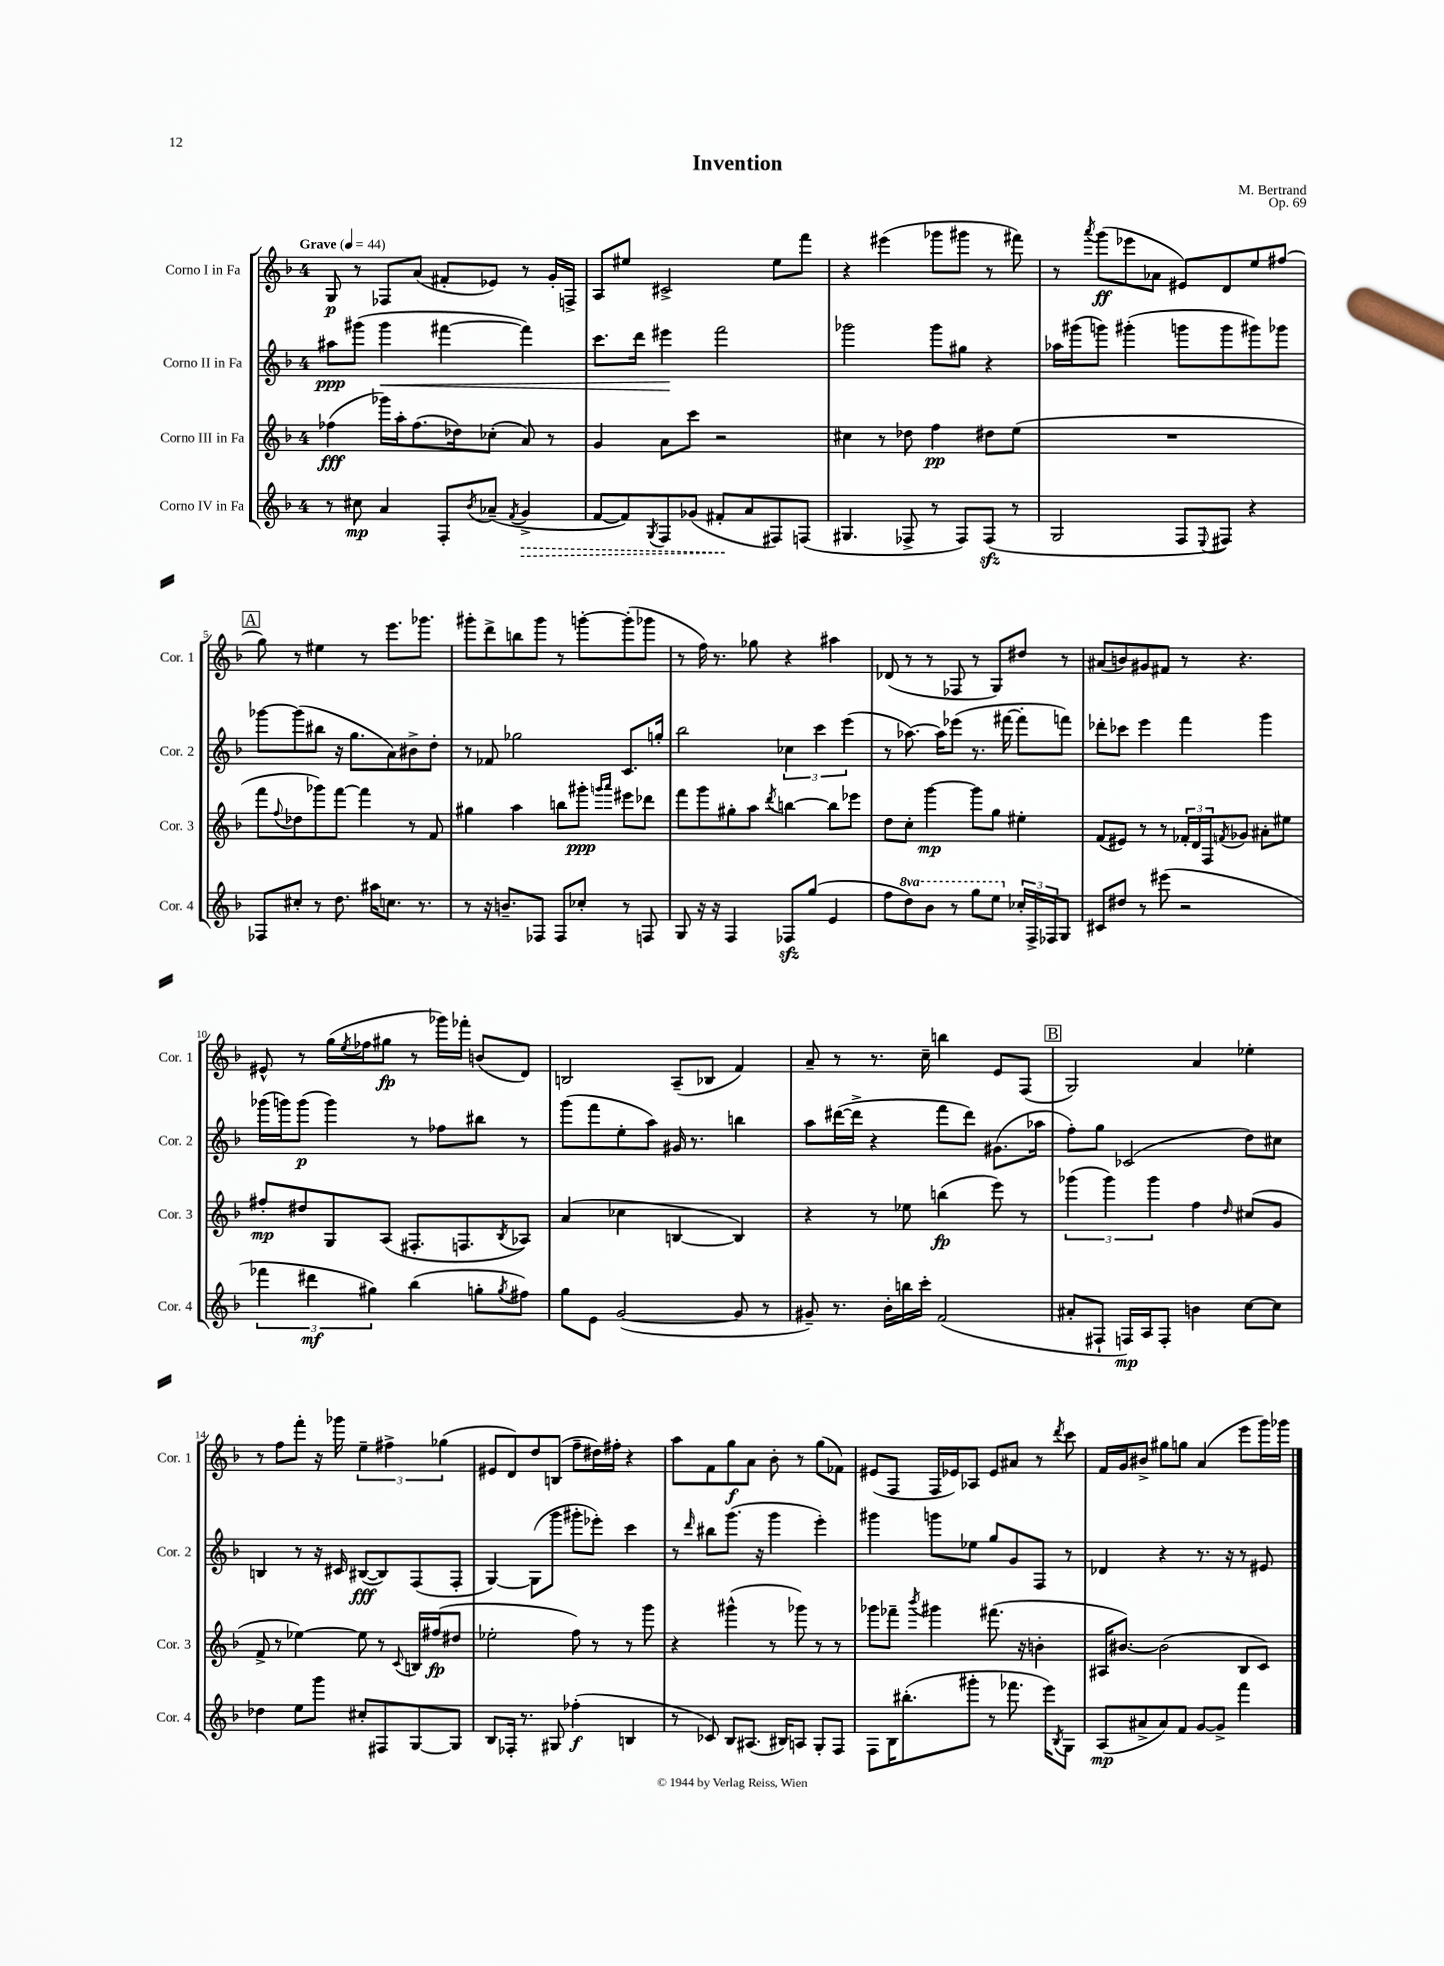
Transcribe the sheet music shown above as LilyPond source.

\header { title = "Invention" composer = "M. Bertrand" opus = "Op. 69" }
<<
\new StaffGroup <<
\new Staff = "s0" \with { instrumentName = "Corno I in Fa" shortInstrumentName = "Cor. 1" } {
    \clef treble \key f \major \once \override Staff.TimeSignature.style = #'single-digit \time 4/4 \tempo "Grave" 4 = 44
    g8\p r8 fes8 a'8( fis'8-. ees'8) r8 g'16-. f16-> |
    a8 eis''8 cis'2-> eis''8 f'''8 |
    r4 eis'''4( ges'''8 gis'''8 r8 fis'''8) |
    r8 \acciaccatura { a'''8 } g'''8\ff( ees'''8 aes'8 eis'8) d'8 e''8 fis''8( |
    \mark \markup { \box "A" } g''8) r8 eis''4 r8 e'''8. ges'''8. |
    gis'''8-. d'''8-> b''8 gis'''8 r8 g'''8~-. g'''8-.( ges'''8 |
    r8 f''16) r8. ges''8 r4 ais''4 |
    des'8( r8 r8 fes8 r8 g8) dis''8 r8 |
    ais'8( b'8) gis'8 fis'8 r8 r4. |
    eis'8-^ r8 g''16( \acciaccatura { e''8 } fes''16 gis''8\fp r8 ges'''16) fes'''16-. b'8( d'8) |
    b2 a8--( bes8 f'4) |
    a'8-- r8 r8. c''16-- b''4 e'8 f8( |
    \mark \markup { \box "B" } g2) a'4 ees''4-. |
    r8 f''8 f'''8-. r16 ges'''16 \tuplet 3/2 { e''4-- fis''4-> ges''4( } |
    eis'8 d'8) d''8 b8( f''8-- dis''16) fis''16-. r4 |
    a''8 f'8 g''8\f a'8 bes'8-. r8 g''8( fes'8) |
    eis'8( f8 f16 ees'16) aes8 ees'8 ais'8 r8 \acciaccatura { d'''8 } c'''8 |
    f'16 g'16 bis'8-> gis''8 g''8 a'4( e'''8 g'''16) ges'''16 \bar "|." |
}
\new Staff = "s1" \with { instrumentName = "Corno II in Fa" shortInstrumentName = "Cor. 2" } {
    \clef treble \key f \major \once \override Staff.TimeSignature.style = #'single-digit \time 4/4
    ais''8\ppp gis'''8( gis'''4\< fis'''4~ fis'''4) |
    c'''8. d'''16 eis'''4\! f'''2 |
    ges'''2 ges'''8 gis''8 r4 |
    aes''16 gis'''16( g'''8) gis'''4-.( g'''8 g'''8 gis'''8) ges'''8 |
    \mark \markup { \box "A" } ges'''8~ ges'''8( bis''8 r16 g''8. a'8) bis'8-> d''8-. |
    r8 fes'8 ges''2 c'8. g''16-. |
    bes''2 \tuplet 3/2 { ces''4 c'''4 e'''4( } |
    r8 aes''8.~) aes''16 ees'''8( r8. fis'''16~ fis'''8-. f'''8) |
    des'''8-. ces'''8 e'''4 f'''4 g'''4 |
    ges'''16( g'''16) g'''8\p( g'''4) r8 fes''8 bis''8 r8 |
    g'''8( f'''8 e''8-. a''8) gis'16 r8. b''4 |
    a''8 dis'''16~( dis'''16-> r4 f'''8 dis'''8) gis'8.( aes''16 |
    \mark \markup { \box "B" } f''8-.) g''8 ces'2( d''8) cis''8 |
    b4 r8 r16 cis'16 bis8~\fff( bis8) f8( f8-. |
    g4~) g8( g'''8 gis'''8-. ees'''8-.) c'''4 |
    r8 \grace { d'''16 } bis''8 g'''8.( r16 g'''4 e'''4-.) |
    gis'''4 g'''8 ees''8 g''8 g'8 f8 r8 |
    des'4 r4 r8. r16 r8 eis'8 \bar "|." |
}
\new Staff = "s2" \with { instrumentName = "Corno III in Fa" shortInstrumentName = "Cor. 3" } {
    \clef treble \key f \major \once \override Staff.TimeSignature.style = #'single-digit \time 4/4
    fes''4\fff( ges'''16) a''16-. fes''8.( des''16) ces''8-.( a'8) r8 |
    g'4 a'8 c'''8 r2 |
    cis''4 r8 des''8 f''4\pp dis''8 e''8( |
    R1 |
    \mark \markup { \box "A" } f'''8 \appoggiatura { f''8 } des''8 ges'''8) f'''8~ f'''4 r8 f'8 |
    gis''4 a''4 b''8 gis'''8-.\ppp \grace { g'''16 a'''16 } eis'''8 des'''8 |
    f'''8 g'''8 gis''8-. a''8 \acciaccatura { d'''8 } b''4~ b''8 ees'''8 |
    d''8 c''8-. g'''4~\mp g'''8 g''8 eis''4-. |
    f'8( eis'8) r8 r8 \tuplet 3/2 { fes'16-. d'16 f16 } \acciaccatura { f'8 } ges'8 ais'8-. eis''8 |
    fis''8-.\mp dis''8 g8 a8( fis8.-. f8. \acciaccatura { bes8 } aes8) |
    a'4( ces''4 b4~ b4) |
    r4 r8 ees''8 b''4\fp( e'''8) r8 |
    \mark \markup { \box "B" } \tuplet 3/2 { ges'''4( ges'''4) ges'''4 } f''4 \grace { d''16 } cis''8( g'8 |
    f'8-> r8 ees''4~) ees''8 r8 \appoggiatura { c'8 } b16 fis''16\fp( dis''8 |
    ees''2-. f''8) r8 r8 g'''8 |
    r4 gis'''4-^( r8 ges'''8) r8 r8 |
    ges'''8 fes'''8-- \acciaccatura { bes'''8 } gis'''4 fis'''8.( r16 b'4-. |
    ais16 bis'8.~) bis'2( bes8 c'8) \bar "|." |
}
\new Staff = "s3" \with { instrumentName = "Corno IV in Fa" shortInstrumentName = "Cor. 4" } {
    \clef treble \key f \major \once \override Staff.TimeSignature.style = #'single-digit \time 4/4 \set Staff.ottavationMarkups = #ottavation-simple-ordinals
    r8 cis''8\mp a'4 f8-. \acciaccatura { bes'8 } aes'8--( \acciaccatura { f'8 } \once \override Hairpin.style = #'dashed-line g'4->\> |
    f'8~ f'8) \acciaccatura { g8 } f8 ges'8( fis'8-.\! a'8 fis8) f8( |
    gis4. fes8-> r8 fes8) fes8\sfz( r8 |
    g2 f8 \appoggiatura { e8 } fis8) r4 |
    \mark \markup { \box "A" } fes8 cis''8-. r8 d''8. ais''16 c''8. r8. |
    r8 r16 b'8.-- fes8 fes8 ces''8-. r8 f8 |
    g8 r16 r16 f4 fes8\sfz g''8( e'4 |
    f''8 \ottava #1 d'''8) bes''8 r8 g'''8 e'''8 \ottava #0 \tuplet 3/2 { ces''16-. f16-> fes16 } g8 |
    cis'8 dis''8 r8 eis'''8( r2 |
    \tuplet 3/2 { fes'''4 dis'''4\mf gis''4) } bes''4( g''8-. \acciaccatura { g''8 } fis''8) |
    g''8 e'8 g'2~( g'8 r8 |
    gis'8--) r8. bes'16-. b''16 c'''16-. f'2( |
    \mark \markup { \box "B" } ais'8-. fis8-! f16\mp) a16 f8-. b'4 c''8~ c''8 |
    des''4 e''8 g'''8 cis''8-. fis8 g8~ g8 |
    bes8 fes16-. r8. gis8 fes''4-.\f( b4 |
    r8 ces'8) bes8 ais8.( bis16) a8 g8-. f8 |
    f8 bes16 bis''8.-.( gis'''8-. r8 fes'''8. e'''16) \acciaccatura { bes8 } g8 |
    a8\mp( ais'8-> ais'8) f'8 g'8~ g'8-> f'''4 \bar "|." |
}
>>
>>
